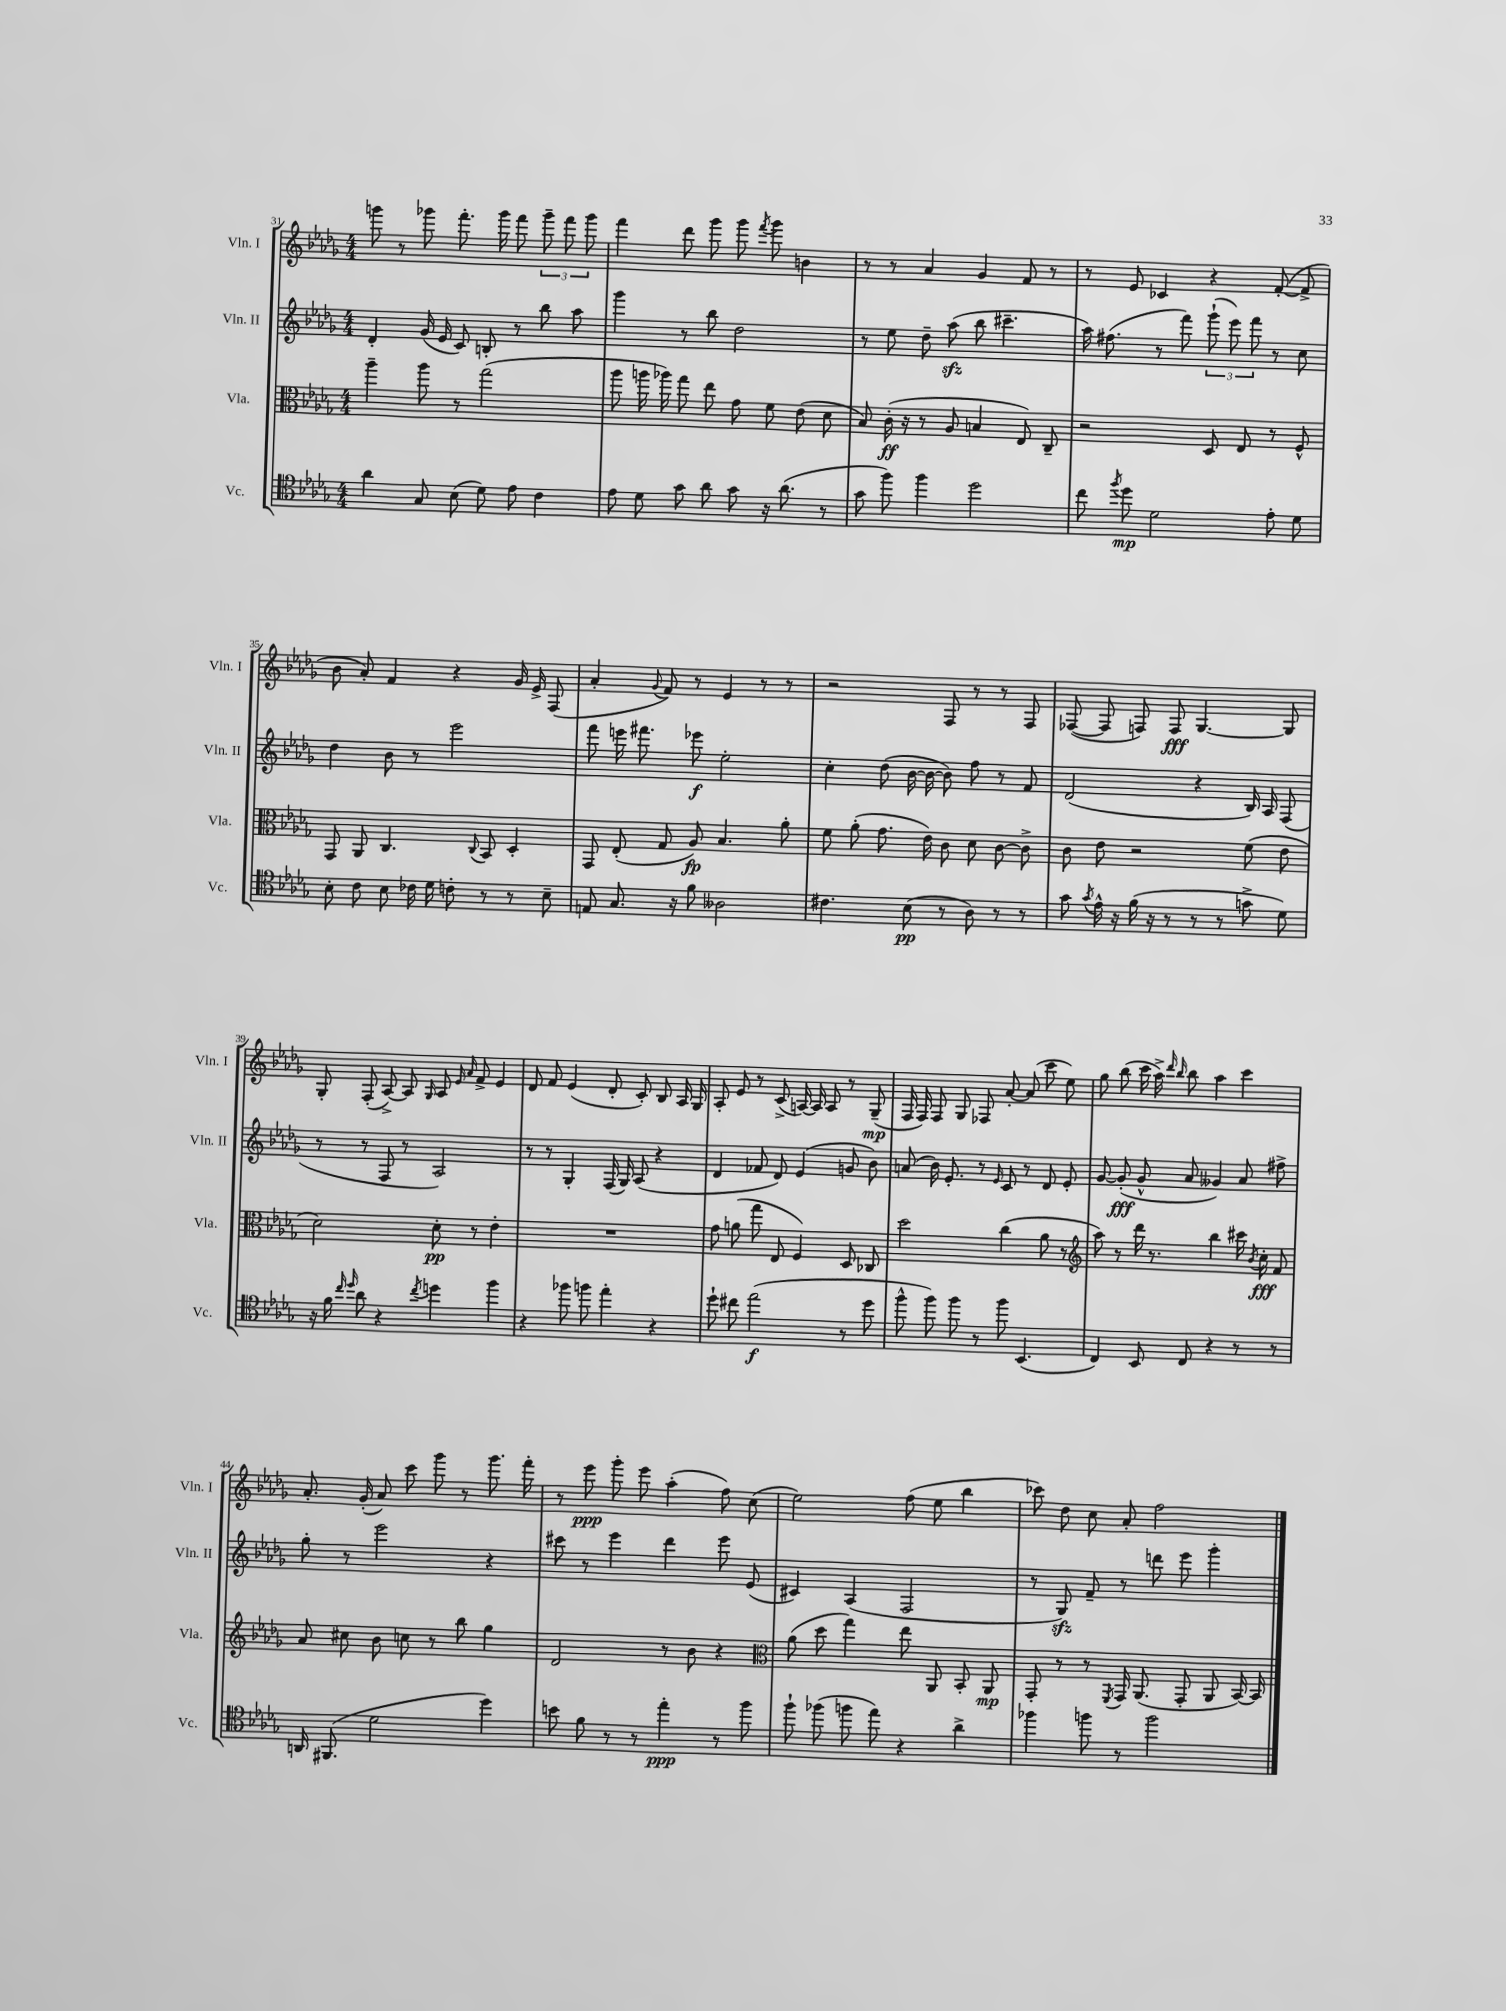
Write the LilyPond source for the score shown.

<<
\new StaffGroup <<
\new Staff = "s0" \with { instrumentName = "Vln. I" shortInstrumentName = "Vln. I" } {
    \clef treble \key des \major \numericTimeSignature \time 4/4
    \autoBeamOff g'''8 r8 ges'''8 f'''8.-. ges'''16 f'''8 \tuplet 3/2 { ges'''8-- f'''8 ges'''8 } |
    f'''4 des'''8 ges'''8 ges'''8 \acciaccatura { f'''8 } ges'''8 b'4 |
    r8 r8 aes'4 ges'4 f'8 r8 |
    r8 ees'8 ces'4 r4 f'8~-.( f'8-> |
    bes'8 aes'8-.) f'4 r4 ges'16 ees'16-> f8( |
    aes'4-. \appoggiatura { ges'8 } f'8) r8 ees'4 r8 r8 |
    r2 f8 r8 r8 f8 |
    fes8~( fes8 f8) f8\fff ges4.~ ges8 |
    ges8-. f8-.( aes8~->) aes8 \grace { ges16 } aes8 \grace { ees'16 aes'16 } f'8-> ees'4 |
    des'8 f'8 ees'4( des'8-. c'8-.) bes8 aes16 ges16 |
    aes8-. ees'8 r8 c'8->( a16~) a16 a8 r8 ges8--\mp( |
    f16 f16) f8 ges8 fes8 aes'8~-. aes'8( c'''8 ees''8) |
    ges''8 bes''8( c'''16 aes''16->) \grace { des'''16 bes''16 } bes''8 aes''4 c'''4 |
    aes'8.-. ges'16-.( aes'8) c'''8 ges'''8 r8 ges'''8. f'''16-. |
    r8 ees'''8\ppp ges'''8-. ees'''8 aes''4-.( f''8) c''8( |
    ees''2) f''8( ees''8 bes''4 |
    ces'''8) des''8 c''8 aes'8-. f''2 \bar "|." |
}
\new Staff = "s1" \with { instrumentName = "Vln. II" shortInstrumentName = "Vln. II" } {
    \clef treble \key des \major \numericTimeSignature \time 4/4
    \autoBeamOff des'4-. ges'16( ees'16 c'8) b8-. r8 bes''8 aes''8 |
    ges'''4 r8 bes''8 des''2 |
    r8 ees''8 des''8-- aes''8\sfz( bes''8 cis'''4.-- |
    aes''16) fis''8.( r8 f'''8) \tuplet 3/2 { ges'''8-!( ees'''8) f'''8 } r8 c''8 |
    des''4 bes'8 r8 ees'''2 |
    f'''8 e'''16 fis'''8. ees'''8\f ees''2-. |
    c''4-. des''8( bes'16~ bes'16~ bes'8) f''8 r8 f'8 |
    des'2( r4 bes16) aes16 f8( |
    r8 r8 f8 r8 aes2) |
    r8 r8 ges4-. f16( ges16) aes8( r4 |
    des'4 fes'8 des'8) ees'4( g'8 bes'8) |
    a'8( bes'16) ees'8.-. r8 \grace { ees'16 } c'8 r8 des'8 ees'8-. |
    ges'8~ ges'8-.\fff( ges'8-^ aes'8 geses'4) aes'8 fis''8-> |
    ges''8-. r8 ees'''2 r4 |
    cis'''8 r8 ees'''4 des'''4 ees'''8 ees'8( |
    cis'4) aes4( f2 |
    r8 ges8\sfz) f'8-- r8 d'''8 ees'''8 ges'''4-. \bar "|." |
}
\new Staff = "s2" \with { instrumentName = "Vla." shortInstrumentName = "Vla." } {
    \clef alto \key des \major \numericTimeSignature \time 4/4
    \autoBeamOff aes''4-- aes''8 r8 ges''2( |
    aes''8 a''16 aes''16) ges''8 ees''8 ges'8 f'8 ees'8( des'8 |
    bes8) c'16-.\ff( r16 r8 aes8 b4 ees8) c8-- |
    r2 des8 ees8 r8 f8-^ |
    ges,8 aes,8 c4. \appoggiatura { c8 } bes,8 des4-. |
    ges,8 ees8-.( ges8 aes8\fp) bes4. aes'8-. |
    f'8 aes'8-.( ges'8. ees'16) c'8 des'8 c'8~ c'8-> |
    c'8 ees'8 r2 f'8( ees'8 |
    des'2) des'8-.\pp r8 ees'4-. |
    R1 |
    ges'8 a'8( ges''8 ees8 f4) des8 ces8 |
    des''2 c''4( aes'8 r8 |
    \clef treble aes''8) r8 des'''16 r8. bes''4 cis'''16 \acciaccatura { bes'8 } c''16-.\fff f'8 |
    aes'8 cis''8 bes'8 c''8 r8 bes''8 ges''4 |
    des'2 r8 bes'8 r4 |
    \clef alto aes'8( des''8 ges''4) ees''8 aes,8 bes,8-. aes,8\mp |
    ges,8-. r8 r8 \acciaccatura { f,8 } ges,16 aes,8.( ges,8-. aes,8 bes,16~) bes,16 \bar "|." |
}
\new Staff = "s3" \with { instrumentName = "Vc." shortInstrumentName = "Vc." } {
    \clef tenor \key des \major \numericTimeSignature \time 4/4
    \autoBeamOff aes'4 ges8 bes8( des'8) ees'8 c'4 |
    ees'8 des'8 ges'8 aes'8 ges'8 r16 aes'8.( r8 |
    ges'8 f''8) f''4 des''2 |
    c''8 \acciaccatura { f''8 } des''8\mp des'2 ees'8-. des'8 |
    bes8-. c'8 bes8 ces'16 des'16 c'8-. r8 r8 bes8-- |
    e8 ges8. r16 f'8 aeses2 |
    cis'4. bes8\pp( r8 aes8) r8 r8 |
    ges'8 \acciaccatura { ges'8 } ees'16-^ r16 f'16( r16 r8 r8 r8 g'8-> des'8) |
    r16 f'16 \grace { c''16 des''16 } aes'8 r4 \acciaccatura { c''8 } d''4 f''4 |
    r4 fes''8 f''8 ees''4-. r4 |
    des''8-! cis''8 ees''2\f( r8 des''8 |
    f''8-^ f''8) f''8 r8 f''8 bes,4.( |
    c4) bes,8 c8 r4 r8 r8 |
    a,16 fis,8.( des'2 des''4) |
    b'8 f'8 r8 r8 ees''4-.\ppp r8 f''8 |
    f''8-! fes''8( f''8 ees''8) r4 aes'4-> |
    fes''4 f''8 r8 f''2 \bar "|." |
}
>>
>>
\layout { \context { \Score currentBarNumber = #31 } }
